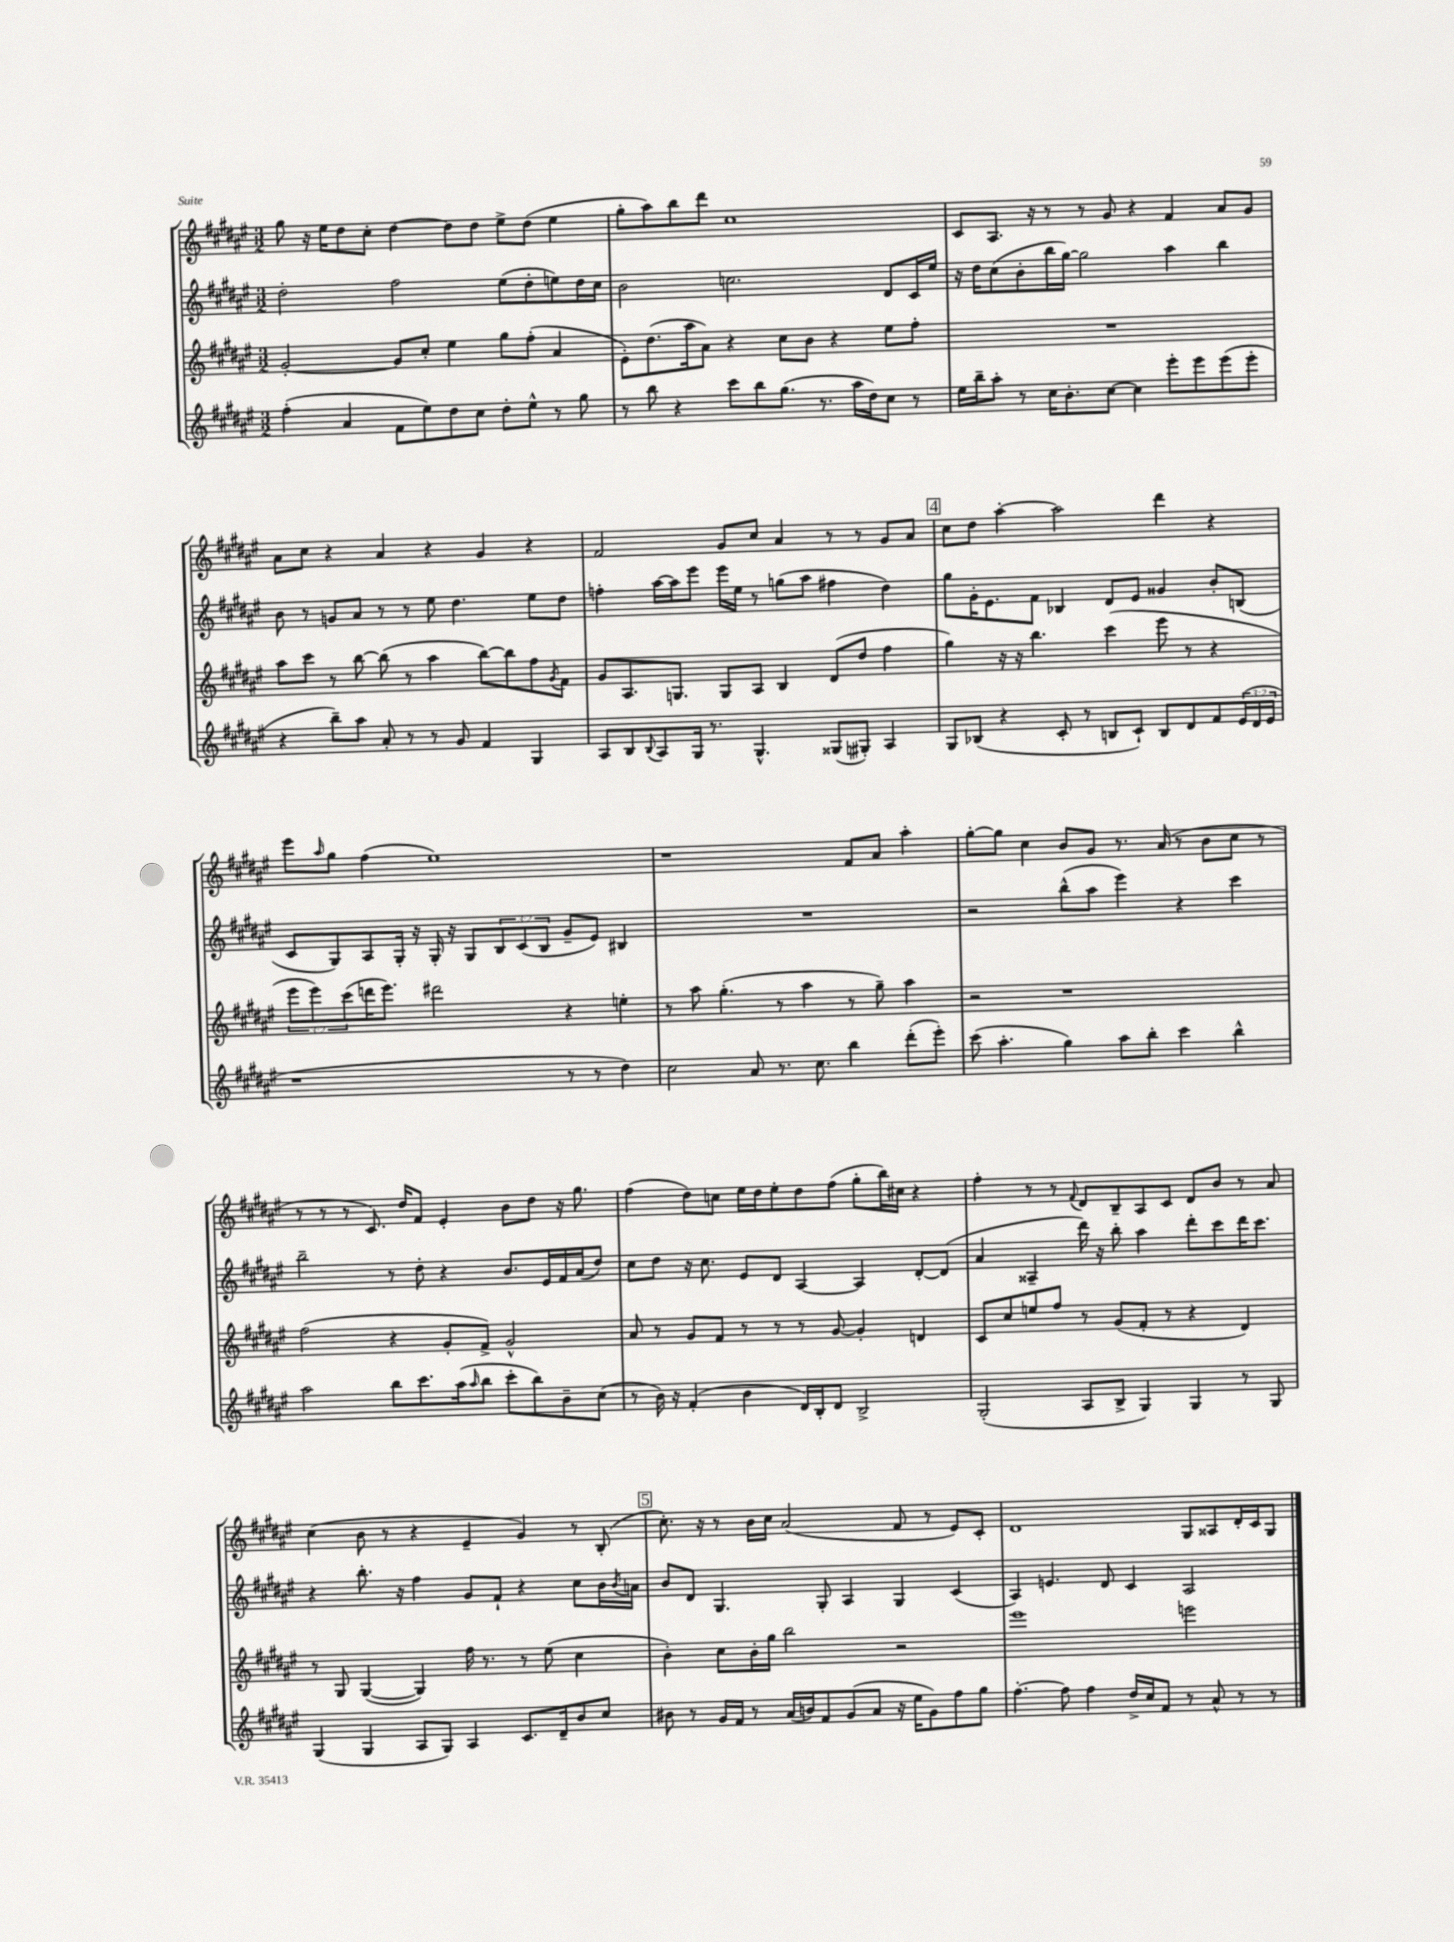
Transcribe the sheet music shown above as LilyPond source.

<<
\new StaffGroup <<
\new Staff = "s0" {
    \clef treble \key fis \major \numericTimeSignature \time 3/2
    gis''8 r16 eis''16 dis''8 cis''8-. dis''4~ dis''8 dis''8 eis''8-> dis''8( eis''4 |
    gis''8-. ais''8) b''8 dis'''8 cis''1 |
    cis'8 ais8. r16 r8 r8 gis'8 r4 fis'4 ais'8 gis'8 |
    ais'8 cis''8 r4 ais'4 r4 gis'4 r4 |
    fis'2 gis'8 cis''8 ais'4 r8 r8 gis'8 ais'8 |
    \mark \markup { \box "4" } cis''8 dis''8 ais''4~-. ais''2 dis'''4 r4 |
    eis'''8 \grace { ais''16 } gis''8 fis''4( eis''1) |
    r1 fis'8 ais'8 ais''4-. |
    gis''8~-. gis''8 cis''4 b'8 gis'8 r8. ais'16( r8 b'8 cis''8 r8 |
    r8 r8 r8 cis'8.) dis''16 fis'8 eis'4-. b'8 dis''8 r16 gis''8. |
    fis''4( dis''8) c''8 eis''16 dis''16 eis''8-. dis''8 fis''8( gis''8-. b''16) cis''16 r4 |
    fis''4-. r8 r8 \appoggiatura { fis'8 } dis'8 b8-- ais8 cis'8 dis'8 b'8 r8 ais'8 |
    cis''4( b'8 r8 r4 eis'4-- gis'4) r8 b8-.( |
    \mark \markup { \box "5" } cis''8.-.) r16 r8 b'16 cis''16 ais'2( fis'8 r8 eis'8) cis'8-. |
    dis'1 gis8 aisis8 dis'16-. cis'16 gis8 \bar "|." |
}
\new Staff = "s1" {
    \clef treble \key fis \major \numericTimeSignature \time 3/2 \override Staff.TupletNumber.text = #tuplet-number::calc-fraction-text
    dis''2-. fis''2 eis''8( dis''8-. e''8) dis''16 cis''16 |
    b'2 c''2. dis'8 cis'16 eis''16 |
    r16 dis''16 cis''8( b'8-. b''16 gis''16~) gis''2 ais''4 b''4 |
    b'8 r8 g'8 ais'8 r8 r8 eis''8 dis''4. eis''8 dis''8 |
    f''4-. ais''16~ ais''16 eis'''8 eis'''16 eis''16 r8 g''8( ais''8 fis''4 dis''4) |
    \mark \markup { \box "4" } gis''8 gis'16-. eis'8. fis'8 bes4 dis'8 eis'8 gisis'4 b'8-. b8( |
    cis'8 gis8) ais8 gis16-. r16 gis16-. r16 gis8 \tuplet 3/2 { b8 cis'8( b8 } gis'8-- eis'8) bis4 |
    R1. |
    r2 b''8-^( ais''8 eis'''4) r4 cis'''4 |
    b''2-- r8 dis''8-. r4 b'8. eis'16 fis'16 ais'16( dis''8) |
    cis''8 dis''8 r16 cis''8. eis'8 dis'8 ais4~ ais4 dis'8~-. dis'8( |
    ais'4 aisis4-- dis'''16) r16 b''8-. ais''4 dis'''8-. cis'''8 dis'''16 cis'''8. |
    r4 b''8.-. r16 fis''4 gis'8 fis'8-! r4 cis''8 b'16 \acciaccatura { b'8 } a'16 |
    \mark \markup { \box "5" } b'8 dis'8 gis4. gis8-. ais4 gis4 cis'4( |
    ais4) e'4. dis'8 cis'4 ais2 \bar "|." |
}
\new Staff = "s2" {
    \clef treble \key fis \major \numericTimeSignature \time 3/2 \override Staff.TupletNumber.text = #tuplet-number::calc-fraction-text
    gis'2~-. gis'8 cis''8-. eis''4 gis''8 fis''8-.( ais'4 |
    eis'8-.) dis''8.( ais''16 ais'8) r4 cis''8 b'8 r4 eis''8 fis''8-. |
    R1. |
    ais''8 cis'''8 r8 b''8~ b''8( r8 ais''4 b''8~) b''8 fis''8 \acciaccatura { gis'8 } fis'8 |
    gis'8 ais8. g8. g8 ais8 b4 dis'8( dis''8 fis''4 |
    \mark \markup { \box "4" } gis''4) r16 r16 b''4. cis'''4( eis'''8 r8 r4 |
    \tuplet 3/2 { eis'''8 eis'''8) cis'''8( } d'''16 eis'''8.) dis'''2 r4 e''4-. |
    r8 ais''8 gis''4.-.( r8 ais''4 r8 gis''8--) ais''4 |
    r2 r1 |
    fis''2( r4 gis'8-. fis'8->) gis'2-^ |
    ais'8 r8 gis'8 fis'8 r8 r8 r8 gis'8~ gis'4-. d'4 |
    cis'8 cis''8 e''8 fis''8 r8 gis'8( fis'8-. r8 r4 dis'4) |
    r8 gis8 gis4~( gis4) fis''16 r8. r8 eis''8( cis''4 |
    \mark \markup { \box "5" } b'4-.) cis''8 b'16-. gis''16 b''2 r2 |
    eis'''1 e'''2 \bar "|." |
}
\new Staff = "s3" {
    \clef treble \key fis \major \numericTimeSignature \time 3/2 \override Staff.TupletNumber.text = #tuplet-number::calc-fraction-text
    fis''4-.( ais'4 fis'8 eis''8) dis''8 cis''8 dis''8-. eis''8-^ r8 gis''8 |
    r8 b''8 r4 cis'''8 b''8 gis''8.( r8. ais''16 dis''16) cis''8 r8 |
    eis''16 b''16-- ais''8-. r8 cis''16 b'8.-. cis''8~ cis''4 eis'''8-. eis'''8 eis'''8( eis'''8-. |
    r4 b''8--) ais''8 ais'8-. r8 r8 gis'8 fis'4 gis4 |
    ais8 b8 \appoggiatura { b8 } ais8 gis16 r8. gis4.-^ gisis8( gis8-.) ais4 |
    \mark \markup { \box "4" } gis8 bes8( r4 cis'8-. r8 b8 cis'8-!) b8 dis'8 fis'8 \tuplet 3/2 { eis'16( dis'16 eis'16 } |
    r1 r8 r8 dis''4) |
    cis''2 ais'8 r8. cis''8. b''4 dis'''8-.( eis'''8-.) |
    cis'''8( ais''4.-. gis''4) ais''8 b''8-. cis'''4 b''4-^ |
    ais''2 b''8 cis'''8. ais''16( \grace { ais''16 } b''8 cis'''8-. b''8) b'8-- cis''8( |
    r8 b'16) r16 fis'4-.( b'4 dis'16) b16-. dis'8 b2-> |
    gis2-.( ais8 b8-> gis4) gis4 r8 gis8 |
    gis4( gis4 ais8 gis8) ais4 cis'8. dis'16-- b'8 cis''8 |
    \mark \markup { \box "5" } bis'8 r8 gis'16 fis'16 r8 ais'16( b'16) fis'8 gis'8( ais'8 r16 eis''16 gis'8) fis''8 gis''8 |
    fis''4.~-. fis''8 fis''4 dis''16-> cis''16 fis'8 r8 ais'8-^ r8 r8 \bar "|." |
}
>>
>>
\layout { \context { \Score \remove "Bar_number_engraver" } }
